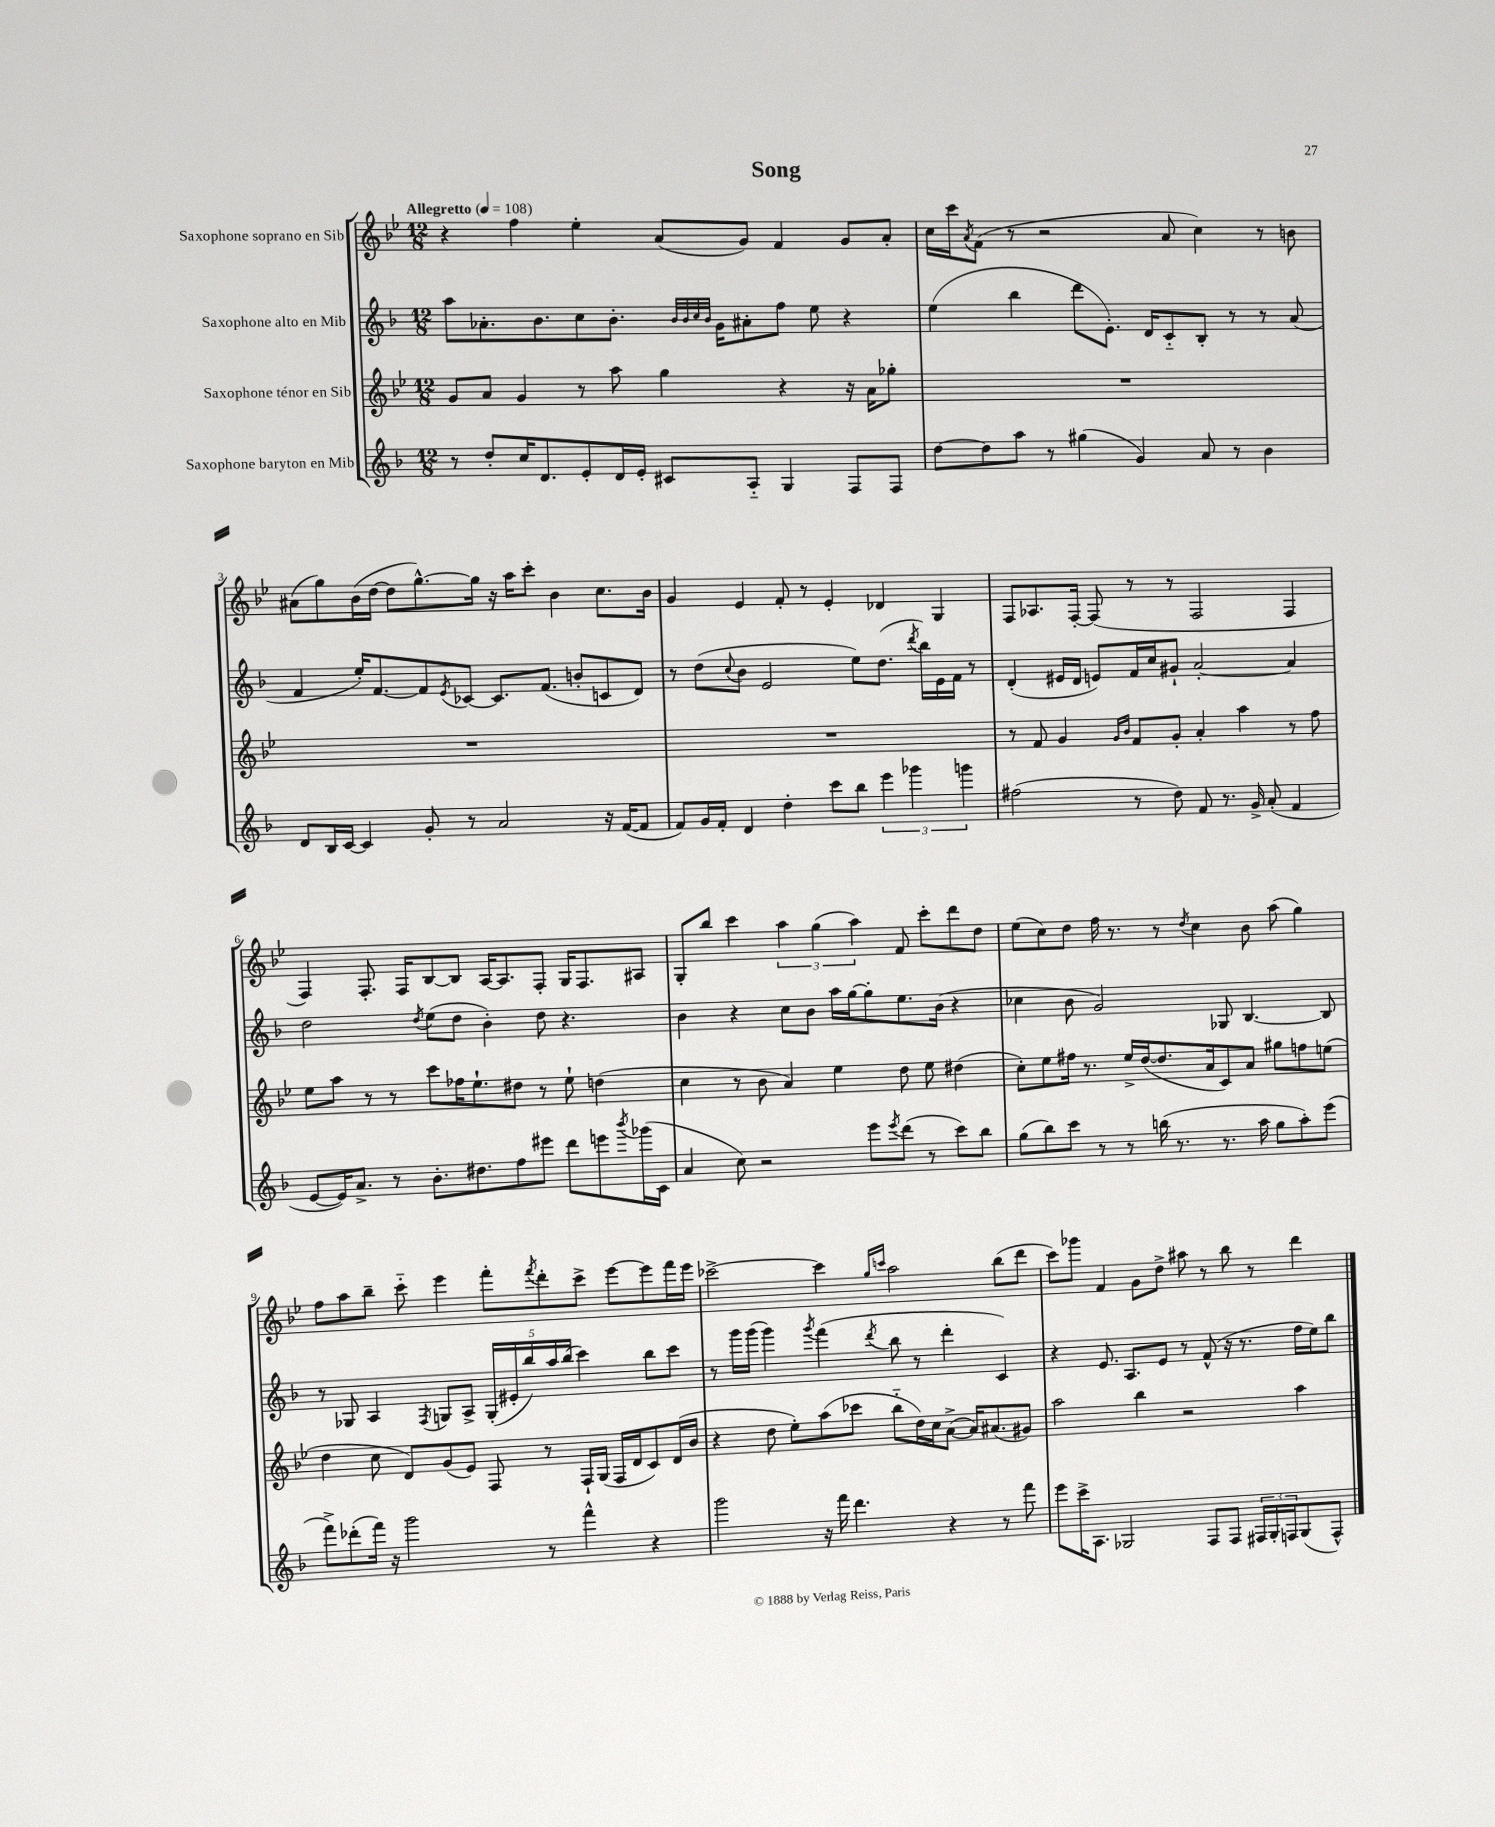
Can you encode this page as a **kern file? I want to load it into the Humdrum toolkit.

**kern	**kern	**kern	**kern
*part4	*part3	*part2	*part1
*staff4	*staff3	*staff2	*staff1
*I"Saxophone baryton en Mib	*I"Saxophone ténor en Sib	*I"Saxophone alto en Mib	*I"Saxophone soprano en Sib
*clefG2	*clefG2	*clefG2	*clefG2
*k[b-]	*k[b-e-]	*k[b-]	*k[b-e-]
*M12/8	*M12/8	*M12/8	*M12/8
*MM108	*MM108	*MM108	*MM108
=1	=1	=1	=1
!	!	!	!LO:TX:a:B:t=Allegretto
8r	8g/L	8aa\L	4r
8dd'/L	8a/J	8.a-X'\	.
16cc/K	4g/	.	4ff\
8.d/	.	8.b-\	.
8e'/	8r	8cc\	4ee-'\
16d/L	8aa\	8.b-'\J	.
16e'/JJ	.	.	.
8c#X/L	4gg\	.	(8a/L
.	.	32qqb-/LLL	.
.	.	32qqb-/	.
.	.	32qqcc/	.
.	.	32qqb-/JJJ	.
.	.	16g\KL	.
8A/J	.	8a#X'\	8g/J)
4G/	4r	8ff\J	4f/
.	.	8ee\	.
8F/L	16r	4r	8g/L
.	16a\KL	.	.
8F/J	8gg-X'\J	.	8a'/J
=2	=2	=2	=2
[8dd\L	1.r	(4ee\	16cc\LL
.	.	.	16ccc\J
.	.	.	8qa/
8dd\]	.	.	(8f\J
8aa\J	.	4bb-\	8r
8r	.	.	2r
(4gg#X\	.	8ddd\L	.
.	.	8.e'\J)	.
4g/)	.	.	.
.	.	16d/KL	.
.	.	8c/	8a/
8a/	.	8B-'/J	4cc\)
8r	.	8r	.
4b-\	.	8r	8r
.	.	(8a/	8bn\
!!LO:LB:g=z
=3	=3	=3	=3
8d/L	1.r	4f/	(8a#X\L
16B-/L	.	.	8gg\)
[16c/JJ	.	.	.
4c/]	.	16ee'/KL)	(16b-\L
.	.	[8.f/	[16dd\JJ
.	.	.	8dd\L]
8g'/	.	8f/]	[8.gg^^\)
.	.	8qe/	.
8r	.	[8c-X/J	.
.	.	.	16gg\Jk]
2a/	.	8.c-/L]	16r
.	.	.	16aa\KL
.	.	.	8ccc'\J
.	.	(8.f/J	.
.	.	.	4b-\
.	.	8bn'/L	.
16r	.	8cn/	8.cc\L
([16f/KL	.	.	.
8f/J]	.	8d/J)	.
.	.	.	16b-\Jk
=4	=4	=4	=4
8f/L)	1.r	8r	4g/
16g/L	.	(8dd\L	.
16f'/JJ	.	.	.
.	.	8qqcc/	.
4d/	.	8b-\J	4e-/
.	.	2e/	.
4dd'\	.	.	8f'/
.	.	.	8r
8ccc\L	.	.	4e-'/
8bb-\J	.	8ee\L)	.
6eee\	.	(8.dd\J	4d-X/
6ggg-X\	.	.	.
.	.	8qddd/	.
.	.	16bb-\LL)	.
.	.	16e\	4G/
.	.	16f\JJ	.
6gggn\	.	.	.
.	.	8r	.
=5	=5	=5	=5
(2ff#X\	8r	(4d'/	8F/L
.	8f/	.	8.A-X/
.	4g/	16e#X/LL	.
.	.	16d/JJ	[16F'/Jk
.	.	8en/L)	(8F/]
.	16qqg/LL	.	.
.	16qqb-/JJ	.	.
8r	8f/L	16f/L	8r
.	.	16cc/J	.
8dd\)	8g'/J	8g#X`/J	8r
8f/	4a'/	[2a'/	2F/
8.r	.	.	.
.	4aa\	.	.
16g^/	.	.	.
(8a'/	.	.	.
4f/	8r	4a/]	4F/
.	8ff\	.	.
!!LO:LB:g=z
=6	=6	=6	=6
[8e/L	8ee-\L	2dd\	4F/)
16e/K])	8aa\J	.	.
8.a^/J	.	.	.
.	8r	.	8.F'/
8r	8r	.	.
.	.	.	16F/KL
.	.	8qdd/	.
8.b-'\L	8ccc\L	(8ee\L	[8B-/
.	16ff-X\K	8dd\J	8B-/J]
8.dd#X\	8.ee-`\	.	.
.	.	4b-'\)	[16A/KL
.	.	.	8.A/]
8ff\	8dd#X\J	.	.
8eee#X\J	8r	8dd\	8F'/J
8ddd\L	8ee-`\	4.r	16G/KL
.	.	.	8.F/
8eeen\	(4ddn\	.	.
8qbbb-/	.	.	.
(16ggg-X\L	.	.	8A#X/J
16c\JJ	.	.	.
=7	=7	=7	=7
4a/	4cc\	4b-\	8G'/L
.	.	.	8bb-/J
8cc\)	8r	4r	4ccc\
2r	8b-\	.	.
.	4a/)	8cc\L	6aa\
.	.	8b-\J	.
.	.	.	(6gg\
.	4ee-\	16aa\LL	.
.	.	[16gg\J	.
.	.	.	6aa\)
8eee\L	.	8gg'\]	.
8qeee/	.	.	.
(8ddd\J	8dd\	8.ee\	8f/
8r	8ee-\	.	8ccc'\L
.	.	(16b-\Jk	.
8ccc\L)	(4dd#X\	4r	8ddd\
8bb-\J	.	.	8dd\J
=8	=8	=8	=8
(8gg\L	8cc'\L)	4cc-X\	(8ee-\L
8bb-\)	8ee-\	.	8cc\)
8ccc\J	16ff#X\Jk	8b-\	8dd\J
.	8.r	.	.
8r	.	2g/)	16ff\
.	.	.	8.r
8r	16ee-^/LL	.	.
.	([16dd/J	.	.
(16bbn\	8.dd/]	.	8r
8.r	.	.	.
.	.	.	8qdd/
.	.	.	4cc\
.	16a/k	.	.
8.r	8c/)	8G-X/	.
.	8a/J	[4.B-/	8b-\
16aa\	.	.	.
8gg\L	8gg#X\L	.	(8aa\
8aa'\)	8ffn\	.	4gg\)
(8eee\J	(8een\J	8B-/]	.
!!LO:LB:g=z
=9	=9	=9	=9
8fff^\L)	4dd\	8r	8ff\L
(8ddd-X'\	.	8G-X/	8aa\
16fff\Jk)	8cc\	4A/	8bb-~\J
16r	.	.	.
2ggg\	8d/L)	.	8ccc\
.	.	8qF/	.
.	(8g/	8Gn/L	4eee-\
.	8e-/J)	8A^/J	.
.	8F/	(20G'/LL	8fff'\L
.	.	20e#X'/	.
.	.	20bb-/)	.
.	.	.	8qfff/
8r	8r	.	8ddd'\
.	.	20aa/	.
.	.	(20bb-/JJ	.
4fff^^\	16F`/LL	4ccc\)	8ccc^\J
.	(16G/JJ	.	.
.	16F/LL	.	[8eee-\L
.	16d/J	.	.
4r	8c/)	8bb-\L	8eee-\]
.	(16d/L	8ccc\J	16fff\L
.	16b-/JJ	.	16eee-\JJ
=10	=10	=10	=10
2ggg\	4r	8r	[2ccc-X^\
.	.	16ggg\LL	.
.	.	(16ggg\JJ	.
.	8dd\	4ggg\)	.
.	8ee-'\L)	.	.
.	.	8qggg/	.
16r	(8aa\	(4fff\	4ccc-\]
16fff\	.	.	.
4.ddd\	8ccc-X\J	.	.
.	.	.	16qqgg/LL
.	.	8qddd/	16qqcccn/JJ
.	8bb-\L	8bb-\	2aa\
.	16dd\L)	8r	.
.	16cc\J	.	.
4r	([8a^\J	4ddd'\	.
.	16a/KL])	.	.
.	(8.a#X/	.	.
8r	.	4c/)	(8bb-\L
8fff\	8g#X/J)	.	8ddd\J
=11	=11	=11	=11
8eee\L	2aa\	4r	8ccc\L)
16ccc^\K	.	.	8ggg-X\J
8.A\J	.	.	.
.	.	8.e/	4f/
2G-X/	.	.	.
.	.	8.A/L	.
.	4bb-\	.	8g\L
.	.	8e/J	8dd^\J
.	2r	8r	8aa#X\
8F/L	.	(8f^^/	8r
8F/J	.	16r	8bb-\
.	.	8.r	.
24F#X/LL	.	.	8r
24G-'/	.	.	.
24Fn/J	.	.	.
(8G-/	4aa\	16ff\LL	4ddd\
.	.	16ee\J)	.
8F^^/J)	.	8bb-\J	.
==	==	==	==
*-	*-	*-	*-
